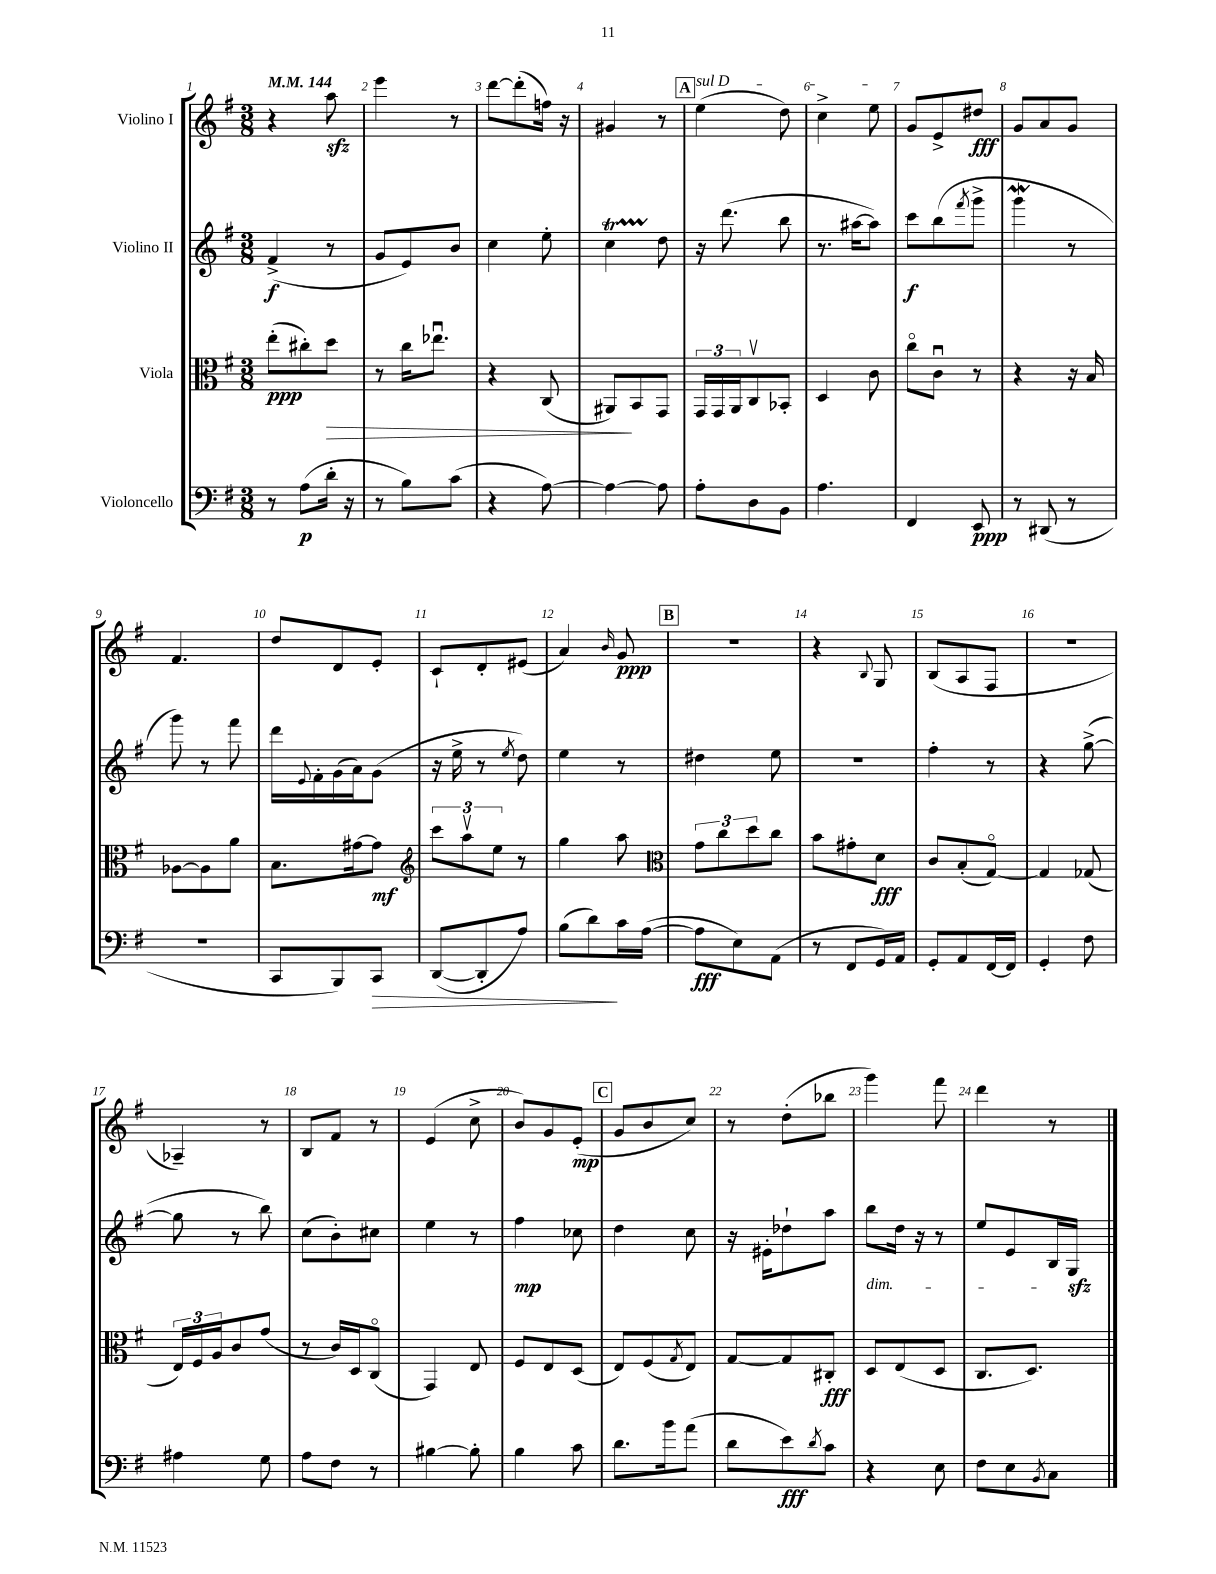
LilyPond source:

<<
\new StaffGroup <<
\new Staff = "s0" \with { instrumentName = "Violino I" } {
    \clef treble \key g \major \numericTimeSignature \time 3/8 \tempo 4 = 144
    r4 a''8\sfz |
    e'''4 r8 |
    d'''8~ d'''8-.( f''16) r16 |
    gis'4 r8 |
    \mark \markup { \box "A" } \once \override TextSpanner.bound-details.left.text = \markup { \italic "sul D" } e''4\startTextSpan( d''8) |
    c''4-> e''8\stopTextSpan |
    g'8 e'8-> dis''8\fff |
    g'8 a'8 g'8 |
    fis'4. |
    d''8 d'8 e'8-. |
    c'8-! d'8-. eis'8( |
    a'4) \grace { b'16 } g'8\ppp |
    \mark \markup { \box "B" } r4. |
    r4 \appoggiatura { b8 } g8 |
    b8( a8 fis8 |
    R4. |
    aes4--) r8 |
    b8 fis'8 r8 |
    e'4( c''8-> |
    b'8) g'8 e'8-.\mp( |
    \mark \markup { \box "C" } g'8 b'8 c''8) |
    r8 d''8-.( bes''8 |
    g'''4) fis'''8 |
    d'''4 r8 \bar "|." |
}
\new Staff = "s1" \with { instrumentName = "Violino II" } {
    \clef treble \key g \major \numericTimeSignature \time 3/8
    fis'4->\f( r8 |
    g'8 e'8) b'8 |
    c''4 e''8-. |
    c''4\startTrillSpan d''8\stopTrillSpan |
    \mark \markup { \box "A" } r16 d'''8.( b''8 |
    r8. ais''16~ ais''8) |
    c'''8\f b''8( \acciaccatura { fis'''8 } g'''8-> |
    g'''4\mordent r8 |
    g'''8) r8 fis'''8 |
    d'''16 \appoggiatura { e'8 } fis'16-. g'16( a'16) g'8( |
    r16 e''16-> r8 \acciaccatura { e''8 } d''8) |
    e''4 r8 |
    \mark \markup { \box "B" } dis''4 e''8 |
    R4. |
    fis''4-. r8 |
    r4 g''8~->( |
    g''8 r8 b''8) |
    c''8( b'8-.) cis''8 |
    e''4 r8 |
    fis''4\mp ces''8 |
    \mark \markup { \box "C" } d''4 c''8 |
    r16 eis'16-. des''8-! a''8 |
    b''8\dim d''16 r16 r8 |
    e''8 e'8 b16\! g16\sfz \bar "|." |
}
\new Staff = "s2" \with { instrumentName = "Viola" } {
    \clef alto \key g \major \numericTimeSignature \time 3/8
    e''8-.\ppp( cis''8-.) d''8\> |
    r8 c''16 ees''8.\downbow |
    r4 c8( |
    ais,8\!) b,8 g,8 |
    \mark \markup { \box "A" } \tuplet 3/2 { g,16 g,16 a,16 } c8\upbow bes,8-. |
    d4 c'8 |
    c''8\flageolet c'8\downbow r8 |
    r4 r16 b16 |
    aes8~ aes8 a'8 |
    b8. gis'16~ gis'8\mf |
    \clef treble \tuplet 3/2 { c'''8 a''8\upbow e''8 } r8 |
    g''4 a''8 |
    \mark \markup { \box "B" } \clef alto \tuplet 3/2 { g'8 c''8 d''8 } c''8 |
    b'8 gis'8-. d'8\fff |
    c'8 b8-.( g8~\flageolet) |
    g4 ges8( |
    \tuplet 3/2 { e16) fis16 a16 } c'8 g'8( |
    r8 c'16) d16 c8\flageolet( |
    g,4) e8 |
    fis8 e8 d8( |
    \mark \markup { \box "C" } e8) fis8( \acciaccatura { g8 } e8) |
    g8~ g8 cis8-.\fff |
    d8 e8( d8 |
    c8. d8.) \bar "|." |
}
\new Staff = "s3" \with { instrumentName = "Violoncello" } {
    \clef bass \key g \major \numericTimeSignature \time 3/8
    r8 a8\p( d'16-. r16 |
    r8 b8) c'8( |
    r4 a8~) |
    a4~ a8 |
    \mark \markup { \box "A" } a8-. d8 b,8 |
    a4. |
    fis,4 e,8\ppp |
    r8 dis,8( r8 |
    R4. |
    c,8 b,,8) c,8\> |
    d,8~( d,8-. a8) |
    b8( d'8\!) c'16 a16~( |
    \mark \markup { \box "B" } a8\fff e8) a,8( |
    r8 fis,8 g,16) a,16 |
    g,8-. a,8 fis,16~ fis,16 |
    g,4-. fis8 |
    ais4 g8 |
    a8 fis8 r8 |
    bis4~ bis8-. |
    b4 c'8 |
    \mark \markup { \box "C" } d'8. b'16 a'8( |
    d'8 e'8\fff) \acciaccatura { d'8 } c'8 |
    r4 e8 |
    fis8 e8 \acciaccatura { b,8 } c8 \bar "|." |
}
>>
>>
\layout { \context { \Score \override BarNumber.break-visibility = ##(#f #t #t) barNumberVisibility = #all-bar-numbers-visible } }
